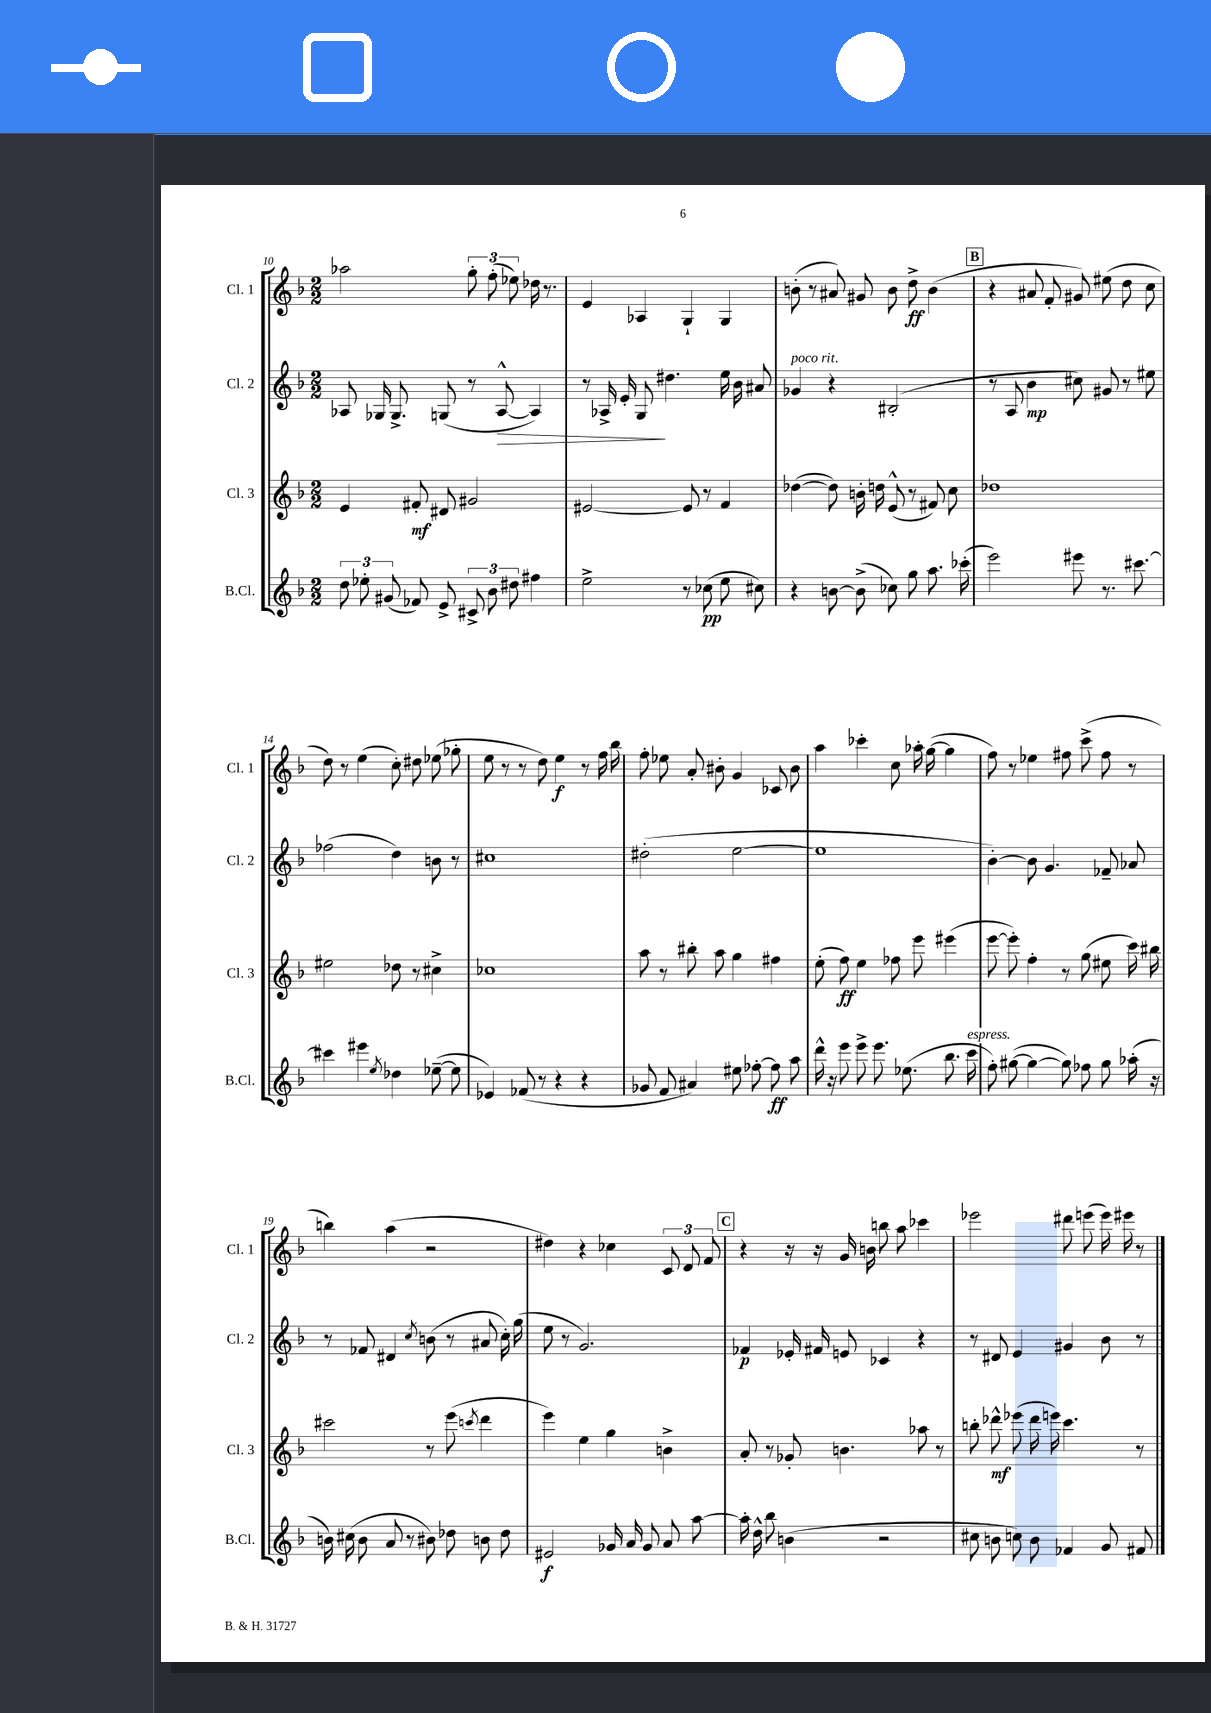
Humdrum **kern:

**kern	**dynam	**kern	**dynam	**kern	**dynam	**kern	**dynam
*part4	*part4	*part3	*part3	*part2	*part2	*part1	*part1
*staff4	*staff4	*staff3	*staff3	*staff2	*staff2	*staff1	*staff1
*I"B.Cl.	*	*I"Cl. 3	*	*I"Cl. 2	*	*I"Cl. 1	*
*I'B.Cl.	*	*I'Cl. 3	*	*I'Cl. 2	*	*I'Cl. 1	*
*clefG2	*	*clefG2	*	*clefG2	*	*clefG2	*
*k[b-]	*	*k[b-]	*	*k[b-]	*	*k[b-]	*
*M2/2	*	*M2/2	*	*M2/2	*	*M2/2	*
=10	=10	=10	=10	=10	=10	=10	=10
12dd\	.	4e/	.	8A-X/	.	2aa-X\	.
12ee-X'\	.	.	.	.	.	.	.
.	.	.	.	16G-X/	.	.	.
(12g#X/	.	.	.	.	.	.	.
.	.	.	.	8.G-^/	.	.	.
8f-X/)	.	8f#X'/	mf	.	.	.	.
8e^/	.	8d#X/	.	(8Gn/	.	.	.
12c#X^/	.	2g#X/	.	8r	.	12gg'\	.
12b-\	.	.	.	.	.	(12ff'\	.
!	!	!	!	!	!LO:HP:b	!	!
.	.	.	.	[8A-^^/	>	.	.
12dd#X\	.	.	.	.	.	12ee-X\)	.
4ff#X\	.	.	.	4A-/])	.	16dd-X\	.
.	.	.	.	.	.	8.r	.
=11	=11	=11	=11	=11	=11	=11	=11
2ee^\	.	[2e#X/	.	8r	.	4e/	.
.	.	.	.	16A-X^/	.	.	.
.	.	.	.	16e'/	.	.	.
.	.	.	.	8G/	.	4A-X/	.
.	.	.	.	4.dd#X\	]	.	.
8r	.	8e#/]	.	.	.	4G`/	.
(8cc-X\	pp	8r	.	.	.	.	.
8ee\	.	4f/	.	16ee\	.	4G/	.
.	.	.	.	16b-\	.	.	.
8cc#X\)	.	.	.	8a#X/	.	.	.
=12	=12	=12	=12	=12	=12	=12	=12
!	!	!	!	!LO:TX:a:i:t=poco rit.	!	!	!
4r	.	([4dd-X\	.	4g-X/	.	(8bn'\	.
.	.	.	.	.	.	8r	.
[8bn\	.	8dd-\])	.	4r	.	8a#X/)	.
(8b^\]	.	16bn'\	.	.	.	8g#X/	.
.	.	16ddn\	.	.	.	.	.
8cc-X\)	.	(8e^^/	.	(2B#X'/	.	8b\	.
8gg\	.	8r	.	.	.	8dd^\	ff
8.aa\	.	8f#X/)	.	.	.	(4b\	.
.	.	8cc\	.	.	.	.	.
(16ccc-X'\	.	.	.	.	.	.	.
!!LO:REH:place=s1:t=B
=13	=13	=13	=13	=13	=13	=13	=13
2eee\)	.	1dd-X	.	8r	.	4r	.
.	.	.	.	8A/	.	.	.
.	.	.	.	4b-\	mp	8a#X/	.
.	.	.	.	.	.	8f'/	.
8eee#X\	.	.	.	8cc#X\)	.	8g#X/)	.
8.r	.	.	.	8g#X/	.	(8ee#X\	.
.	.	.	.	8r	.	8dd\	.
[8.ccc#X\	.	.	.	.	.	.	.
.	.	.	.	8ee#X\	.	8cc\	.
!!LO:LB:g=z
=14	=14	=14	=14	=14	=14	=14	=14
4ccc#X\]	.	2ee#X\	.	(2ff-X\	.	8dd\)	.
.	.	.	.	.	.	8r	.
4eee#X\	.	.	.	.	.	(4ee\	.
8qee/	.	.	.	.	.	.	.
4dd-X\	.	8dd-X\	.	4dd\)	.	8cc'\)	.
.	.	8r	.	.	.	8dd#X\	.
([8ee-X~\	.	4cc#X^\	.	8bn\	.	(8ee-X\	.
8ee-\]	.	.	.	8r	.	8gg-X'\	.
=15	=15	=15	=15	=15	=15	=15	=15
4e-X/)	.	1cc-X	.	1cc#X	.	8ee\	.
.	.	.	.	.	.	8r	.
(8f-X/	.	.	.	.	.	8r	.
8r	.	.	.	.	.	8dd\)	.
4r	.	.	.	.	.	4ee\	f
4r	.	.	.	.	.	8r	.
.	.	.	.	.	.	16ff\	.
.	.	.	.	.	.	16bb-\	.
=16	=16	=16	=16	=16	=16	=16	=16
8g-X/	.	8aa\	.	(2dd#X'\	.	8ff'\	.
8f/	.	8r	.	.	.	8ee-X\	.
4a#X/)	.	8bb#X'\	.	.	.	8a'/	.
.	.	8aa\	.	.	.	8b#X'\	.
8ee#X\	.	4gg\	.	[2ee\	.	4g/	.
[8ff-X'\	.	.	.	.	.	.	.
8ff-\]	ff	4ff#X\	.	.	.	8c-X/	.
8aa\	.	.	.	.	.	8b#\	.
=17	=17	=17	=17	=17	=17	=17	=17
16ddd^^\	.	(8ee'\	.	1ee]	.	4aa\	.
16r	.	.	.	.	.	.	.
8eee\	.	8ff\)	ff	.	.	.	.
8eee^\	.	4ee\	.	.	.	4ccc-X'\	.
8.eee\	.	.	.	.	.	.	.
.	.	8ff-X\	.	.	.	8cc\	.
(8.ee-X\	.	.	.	.	.	.	.
.	.	8eee\	.	.	.	16aa-X'\	.
.	.	.	.	.	.	([16gg\	.
8.bb-\	.	(4eee#X\	.	.	.	4gg\]	.
!LO:TX:a:i:t=espress.	!	!	!	!	!	!	!
16ccc\	.	.	.	.	.	.	.
=18	=18	=18	=18	=18	=18	=18	=18
8ff'\)	.	[8eee\	.	[4b-'\)	.	8ff\)	.
([8gg#X\	.	8eee'\])	.	.	.	8r	.
4gg#\_	.	4ff'\	.	8b-\]	.	4ee-X\	.
.	.	.	.	4.g/	.	.	.
8gg#\])	.	8r	.	.	.	8ff#X\	.
8ff-X\	.	(8gg\	.	.	.	(8ccc^\	.
8gg#\	.	8ee#X\	.	8f-X~/	.	8ff#\	.
(16aa-X'\	.	16ccc\)	.	8a-X/	.	8r	.
16r	.	16bb#X\	.	.	.	.	.
!!LO:LB:g=z
=19	=19	=19	=19	=19	=19	=19	=19
16bn\)	.	2ccc#X\	.	8r	.	4bbn\)	.
(16cc#X\	.	.	.	.	.	.	.
8b\	.	.	.	8f-X/	.	.	.
8a/	.	.	.	4d#X/	.	(4aa\	.
8r	.	.	.	.	.	.	.
.	.	.	.	8qcc/	.	.	.
8b#X\)	.	8r	.	(8bn\	.	2r	.
8dd-X\	.	(8eee\	.	8r	.	.	.
.	.	8qcccn/	.	.	.	.	.
8bn\	.	4ddd\	.	8a#X/	.	.	.
8dd-\	.	.	.	16cc'\)	.	.	.
.	.	.	.	(16gg\	.	.	.
=20	=20	=20	=20	=20	=20	=20	=20
2e#X/	f	4eee\)	.	8ee\	.	4dd#X\)	.
.	.	.	.	8r	.	.	.
.	.	4ee\	.	2.g/)	.	4r	.
16g-X/	.	4gg\	.	.	.	4cc-X\	.
16a/	.	.	.	.	.	.	.
8g-/	.	.	.	.	.	.	.
8a/	.	4bn^\	.	.	.	12c/	.
.	.	.	.	.	.	12d/	.
[8aa\	.	.	.	.	.	.	.
.	.	.	.	.	.	12f/	.
!!LO:REH:place=s1:t=C
=21	=21	=21	=21	=21	=21	=21	=21
16aa'\]	.	8a'/	.	4f-X/	p	4r	.
16dd^^\	.	.	.	.	.	.	.
8bb-\	.	8r	.	.	.	.	.
(4bn\	.	8g-X'/	.	16e-X'/	.	16r	.
.	.	.	.	16f#X/	.	16r	.
.	.	4.bn\	.	8en/	.	16g/	.
.	.	.	.	.	.	16bn\	.
2r	.	.	.	4c-X/	.	8bbn\	.
.	.	.	.	.	.	8aa\	.
.	.	8aa-X\	.	4r	.	4ccc-X\	.
.	.	8r	.	.	.	.	.
=22	=22	=22	=22	=22	=22	=22	=22
8cc#X\	.	8bbn'\	.	8r	.	2eee-X\	.
8bn\	.	8ddd-X^^\	mf	8d#X/	.	.	.
8ccn\)	.	(8eee-X\	.	4e/	.	.	.
8b\	.	16ddd-\	.	.	.	.	.
.	.	16eeen\)	.	.	.	.	.
4f-X/	.	4.ccc\	.	4g#X/	.	8ddd#X\	.
.	.	.	.	.	.	(8eeen\	.
8g/	.	.	.	8b-\	.	16eee\)	.
.	.	.	.	.	.	16eee#X\	.
8f#X/	.	8r	.	8r	.	8r	.
==	==	==	==	==	==	==	==
*-	*-	*-	*-	*-	*-	*-	*-
